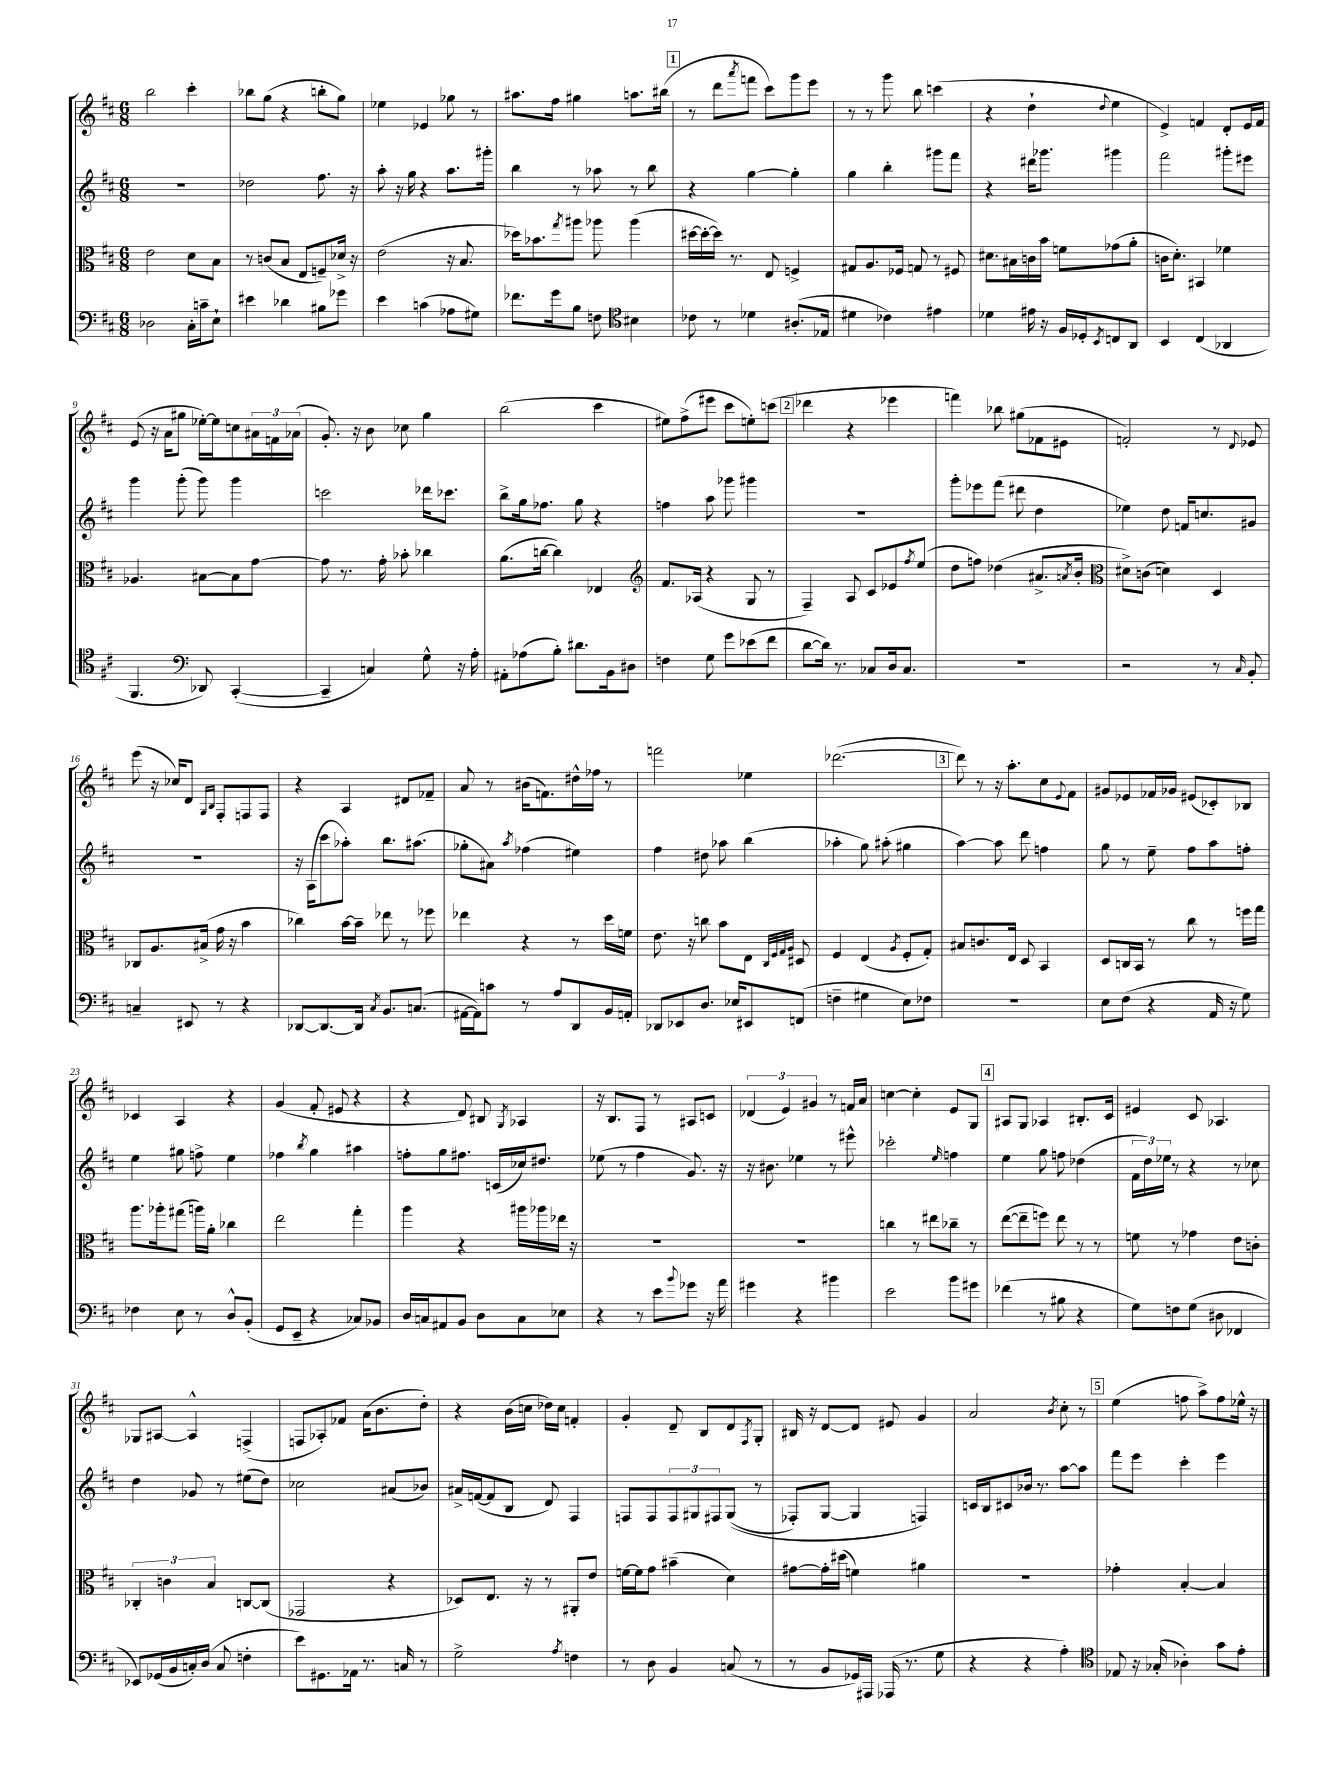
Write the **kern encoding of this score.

**kern	**kern	**kern	**kern
*staff4	*staff3	*staff2	*staff1
*clefF4	*clefC3	*clefG2	*clefG2
*k[f#c#]	*k[f#c#]	*k[f#c#]	*k[f#c#]
*M6/8	*M6/8	*M6/8	*M6/8
2D-	2e	2.r	2bb
16C#'	8d	.	4ccc#'
16c~	.	.	.
8E`	8B	.	.
=	=	=	=
4e#	8r	2dd-	8bb-
.	(8c	.	(8gg
4d-	8B	.	4r
.	8E	.	.
8B#	8F~)	8.ff#	8bb'
8g-	16d-^	.	8gg)
.	16r	16r	.
=	=	=	=
4e	(2e	8aa'	4ee-
.	.	16r	.
.	.	16gg	.
(4c	.	4r	4e-
8A-	16r	8.aa	8gg-
.	8.B	.	.
8G#)	.	.	8r
.	.	16ggg#'	.
=	=	=	=
8.f-	16dd-)	4bb	8.aa#
.	8.b-	.	.
16g	.	.	16ff#
.	8qgg	.	.
8B	8aa#	8r	4gg#
8F	8aa-	8aa-	.
*clefC4	*	*	*
4B#	(4aa-	8r	8.aa
.	.	8bb	.
.	.	.	(16bb#
=	=	=	=
8c-	[16dd#	4r	8r
.	16dd#'_	.	.
8r	16dd#])	.	8ddd
.	8.r	.	.
.	.	.	8qaaa
4d-	.	[4gg	8fff
.	8E	.	8ccc#)
(8.A#'	4F^	4gg']	8ggg
.	.	.	8eee
16E-	.	.	.
=	=	=	=
4d#	8G#	4gg	8r
.	8.A	.	8r
4c-)	.	4bb'	8ggg
.	16F-	.	.
.	8G	.	8bb
4e#	8r	8ggg#	(4ccc
.	8F#	8fff#	.
=	=	=	=
4d-	8.d#	4r	4r
.	16B#	.	.
16e#	16c	16ddd#	4dd`
16r	16b	8.ggg-	.
16F#	8f	.	.
16D-'	.	.	.
8qBB	.	.	8qqdd
8C	(8g-	4ggg#	4ee
8AA	8a'	.	.
=	=	=	=
4BB	16c	2fff#	4e^)
.	8.d')	.	.
(4C#	4BB#	.	4f
4AA-	4f-	8ggg#'	8d'
.	.	8eee#	16e
.	.	.	16f
=	=	=	=
4.FF#	4.A-	4ggg	(8e
.	.	.	16r
.	.	.	16a
.	.	(8ggg'	8gg#
*clefF4	*	*	*
8DD-)	[8B#	8ggg)	[16ee-')
.	.	.	16ee-]
([4CC#'	8B#]	4ggg	8cc
.	[8g	.	24a#
.	.	.	24f
.	.	.	(24a-
=	=	=	=
4CC#~]	8g]	2ccc	8.g')
.	8.r	.	.
.	.	.	16r
4C)	.	.	8b
.	16g'	.	.
.	8b-'	.	8cc-
8G^^	4cc-	16ddd-	4gg
.	.	8.ccc-	.
16r	.	.	.
16A'	.	.	.
=	=	=	=
8AA#'	(8.a	8bb^	(2bb
(8A-	.	16gg	.
.	[16cc	8.ff-	.
8B')	4cc])	.	.
8.d#	.	8gg	.
.	4E-	4r	4ccc#
16BB	.	.	.
8D#	.	.	.
=	=	=	=
*	*clefG2	*	*
4F	8.f#	4ff	8ee#)
.	.	.	(8ff#^
.	(16A-	.	.
8G	4r	8aa	8eee#
8g	.	8ggg-	8ccc#
(8e-	8G	4ggg#	8ee')
8f#	8r	.	(8ccc
=	=	=	=
[8d	4F#~)	2.r	4ddd-
16d])	.	.	.
8.r	.	.	.
.	8A	.	4r
8C-	8c#	.	.
16D	8e-	.	4eee-
8.C-	.	.	.
.	8qff#	.	.
.	(8ee	.	.
=	=	=	=
2.r	8dd	8ggg'	4fff)
.	8ff)	8eee-	.
.	(4dd-	(8fff#	8bb-
.	.	8ddd#	(8gg#
.	8.a#^	4dd	8f-
.	.	.	8e#
.	8qa	.	.
.	16b'	.	.
=	=	=	=
*	*clefC3	*	*
2r	8d#^)	4ee-)	2f')
.	(8c	.	.
.	4d)	8dd	.
.	.	16f	.
.	.	8.cc	.
8r	4D	.	8r
16qqC#	.	.	8qqd
8BB'	.	8g#	8e-
=	=	=	=
4C~	8C-	2.r	(8eee
.	8.A	.	16r
.	.	.	16cc-)
8EE#	.	.	8d
.	(16B#^	.	.
.	.	.	16qqG
.	.	.	16qqB
8r	16g	.	8F#'
.	16r	.	.
4r	4b	.	8F
.	.	.	8F
=	=	=	=
[8DD-	4cc-)	16r	4r
.	.	(16A	.
8.DD-_	.	8ccc#	.
.	[16b	8aa-')	4A
16DD-]	16b~]	.	.
8qC#	.	.	.
8.BB	8ee-	8.bb	.
.	8r	.	8d#
(8.C	.	(8.aa#	.
.	8ff-	.	8f-~
=	=	=	=
[16AA#	4ee-	8gg-'	8a
16AA#])	.	.	.
8c	.	8a#)	8r
.	.	8qaa	.
8r	4r	(4ff-	(16b#
.	.	.	8.f)
8A	.	.	.
8DD	8r	4ee#)	16dd#^^
.	.	.	16ff-
16BB	16dd	.	8r
16AA'	16f	.	.
=	=	=	=
8DD-	8.e	4ff#	2fff
8EE-	.	.	.
.	16r	.	.
8.D	8cc	8dd#	.
.	8b	8aa-	.
16E-	.	.	.
8EE#	8E	(4bb	4ee-
.	32qqC#	.	.
.	32qqF#	.	.
.	32qqG	.	.
.	32qqA	.	.
(8FF	8D#	.	.
=	=	=	=
4F~	4F#	4aa-'	([2.ddd-
4G#	(4E	8gg)	.
.	.	(8aa#'	.
.	8qA	.	.
8E)	8F#'	4gg#	.
8F-	8G')	.	.
=	=	=	=
2.r	8B#	[4aa)	8ddd-])
.	8.c	.	8r
.	.	8aa]	16r
.	16E	.	8.aa'
.	8D	8ddd	.
.	4BB	4ff	8cc#
.	.	.	8qqe
.	.	.	8f#
=	=	=	=
8E	8D	8gg	8g#
(8F#	16C	8r	8e-
.	16BB	.	.
4r	8r	8ee~	16f-
.	.	.	16g-
.	8cc#	8ff#	(8e#
16AA	8r	8aa	8c-')
16r	.	.	.
8G)	16ff	8ff'	8B-
.	16gg	.	.
=	=	=	=
4F-	8.aa	4ee	4c-
.	16aa-'	.	.
8E	(8gg#	8gg#	4A
8r	16aa)	8ff^	.
.	16a'	.	.
8D^^	4cc-	4ee	4r
(8BB'	.	.	.
=	=	=	=
8GG	2ee	4ff-	(4g
8EE~	.	.	.
.	.	8qbb	.
4r	.	4gg	8f#'
.	.	.	8e#
8C-)	4gg'	4aa#	4r
8BB-	.	.	.
=	=	=	=
16D	4aa	8ff'	4r
16C	.	.	.
8AA#	.	8gg	.
8BB	4r	8.ff#	8d)
8D	.	.	8B#
.	.	(16c	.
.	.	.	8qG
8C	16aa#	16cc-)	4A-
.	16aa-	8.dd#	.
8E-	16ee-	.	.
.	16r	.	.
=	=	=	=
4r	2.r	(8ee-	16r
.	.	.	8.B
.	.	8r	.
8r	.	4ff#	8F#
8e	.	.	8r
8qqb	.	.	.
8g-	.	8.g)	8A#
16r	.	.	8c
16a	.	16r	.
=	=	=	=
4g#	2.r	16r	(6d-
.	.	8.b#	.
.	.	.	6e)
4r	.	4ee-	.
.	.	.	6g#
4b#	.	8r	8r
.	.	8eee#^^	16f
.	.	.	16a
=	=	=	=
2e	4cc	2ccc-'	[4cc
.	8r	.	4cc']
.	8ee#	.	.
.	.	16qqee	.
8b	8cc-~	4ff	8e
8g#	8r	.	8G
=	=	=	=
(4f-	([8ee	4ee	8A#
.	8ee~]	.	8G
8r	8ff)	8gg	4A-
8B#	8ee	8ff	.
4r	8r	(4dd-	8.B#'
.	8r	.	.
.	.	.	16c#
=	=	=	=
8G)	8f	24f#	4e#
.	.	24dd)	.
.	.	24ee-	.
8F	8r	8r	.
(8G	4g-	4r	8c#
8D#	.	.	4.A-
4FF-	8e	8r	.
.	8c'	8cc-	.
=	=	=	=
8EE-)	6C-'	4dd	8G-
(16GG-	.	.	[8A#
.	6c	.	.
16BB	.	.	.
16C')	.	8g-	4A#^^]
(16D	.	.	.
.	6B	.	.
8C	.	8r	.
4F'	[8C	(8ee#	(4F^
.	(8C]	8dd)	.
=	=	=	=
8e)	2GG-	2cc-	8F
8.GG#	.	.	8A-')
.	.	.	8f-
16AA-	.	.	.
8.r	.	.	(16a
.	.	.	8.b
.	4r	(8a#	.
16C	.	.	.
8r	.	8b-)	8dd')
=	=	=	=
2G^	8D-)	16a#^	4r
.	.	([16f	.
.	8.E	8f]	.
.	.	8B	(16b
.	16r	.	16cc
.	8r	8d)	16dd-)
.	.	.	16cc
8qA	.	.	.
4F	8AA#'	4F#	4f'
.	8e	.	.
=	=	=	=
8r	[16f	8F	4g'
.	16f]	.	.
8D	8g	8F	.
4BB	(4b#~	12F	8d~
.	.	12G#	.
.	.	.	8B
.	.	12F#	.
(8C	4d)	&((8G#	8d
.	.	.	8qF#
8r	.	8r	8G'
=	=	=	=
8r	[8g#	8F-')	16B#
.	.	.	16r
8BB	16g#']	[8G	[8d
.	(16dd#	.	.
16GG-)	4f)	4G]	8d]
16AAA#	.	.	.
(16AAA-	.	.	8e#
8.r	.	.	.
.	4a#	4F&)	4g
8G	.	.	.
=	=	=	=
4r	2.r	16c	2a
.	.	16B	.
.	.	8c#	.
4r	.	16b-	.
.	.	8.r	.
.	.	.	8qb
4A')	.	[8aa	8cc#'
.	.	8aa]	8r
=	=	=	=
*clefC4	*	*	*
8E-	4g-'	8fff#	(4ee
16r	.	8eee	.
(16G-'	.	.	.
4A-')	[4B'	4ccc#'	8ff
.	.	.	8aa^)
8g	4B]	4eee	8ff
8e'	.	.	16ee-^^
.	.	.	16r
==	==	==	==
*-	*-	*-	*-
